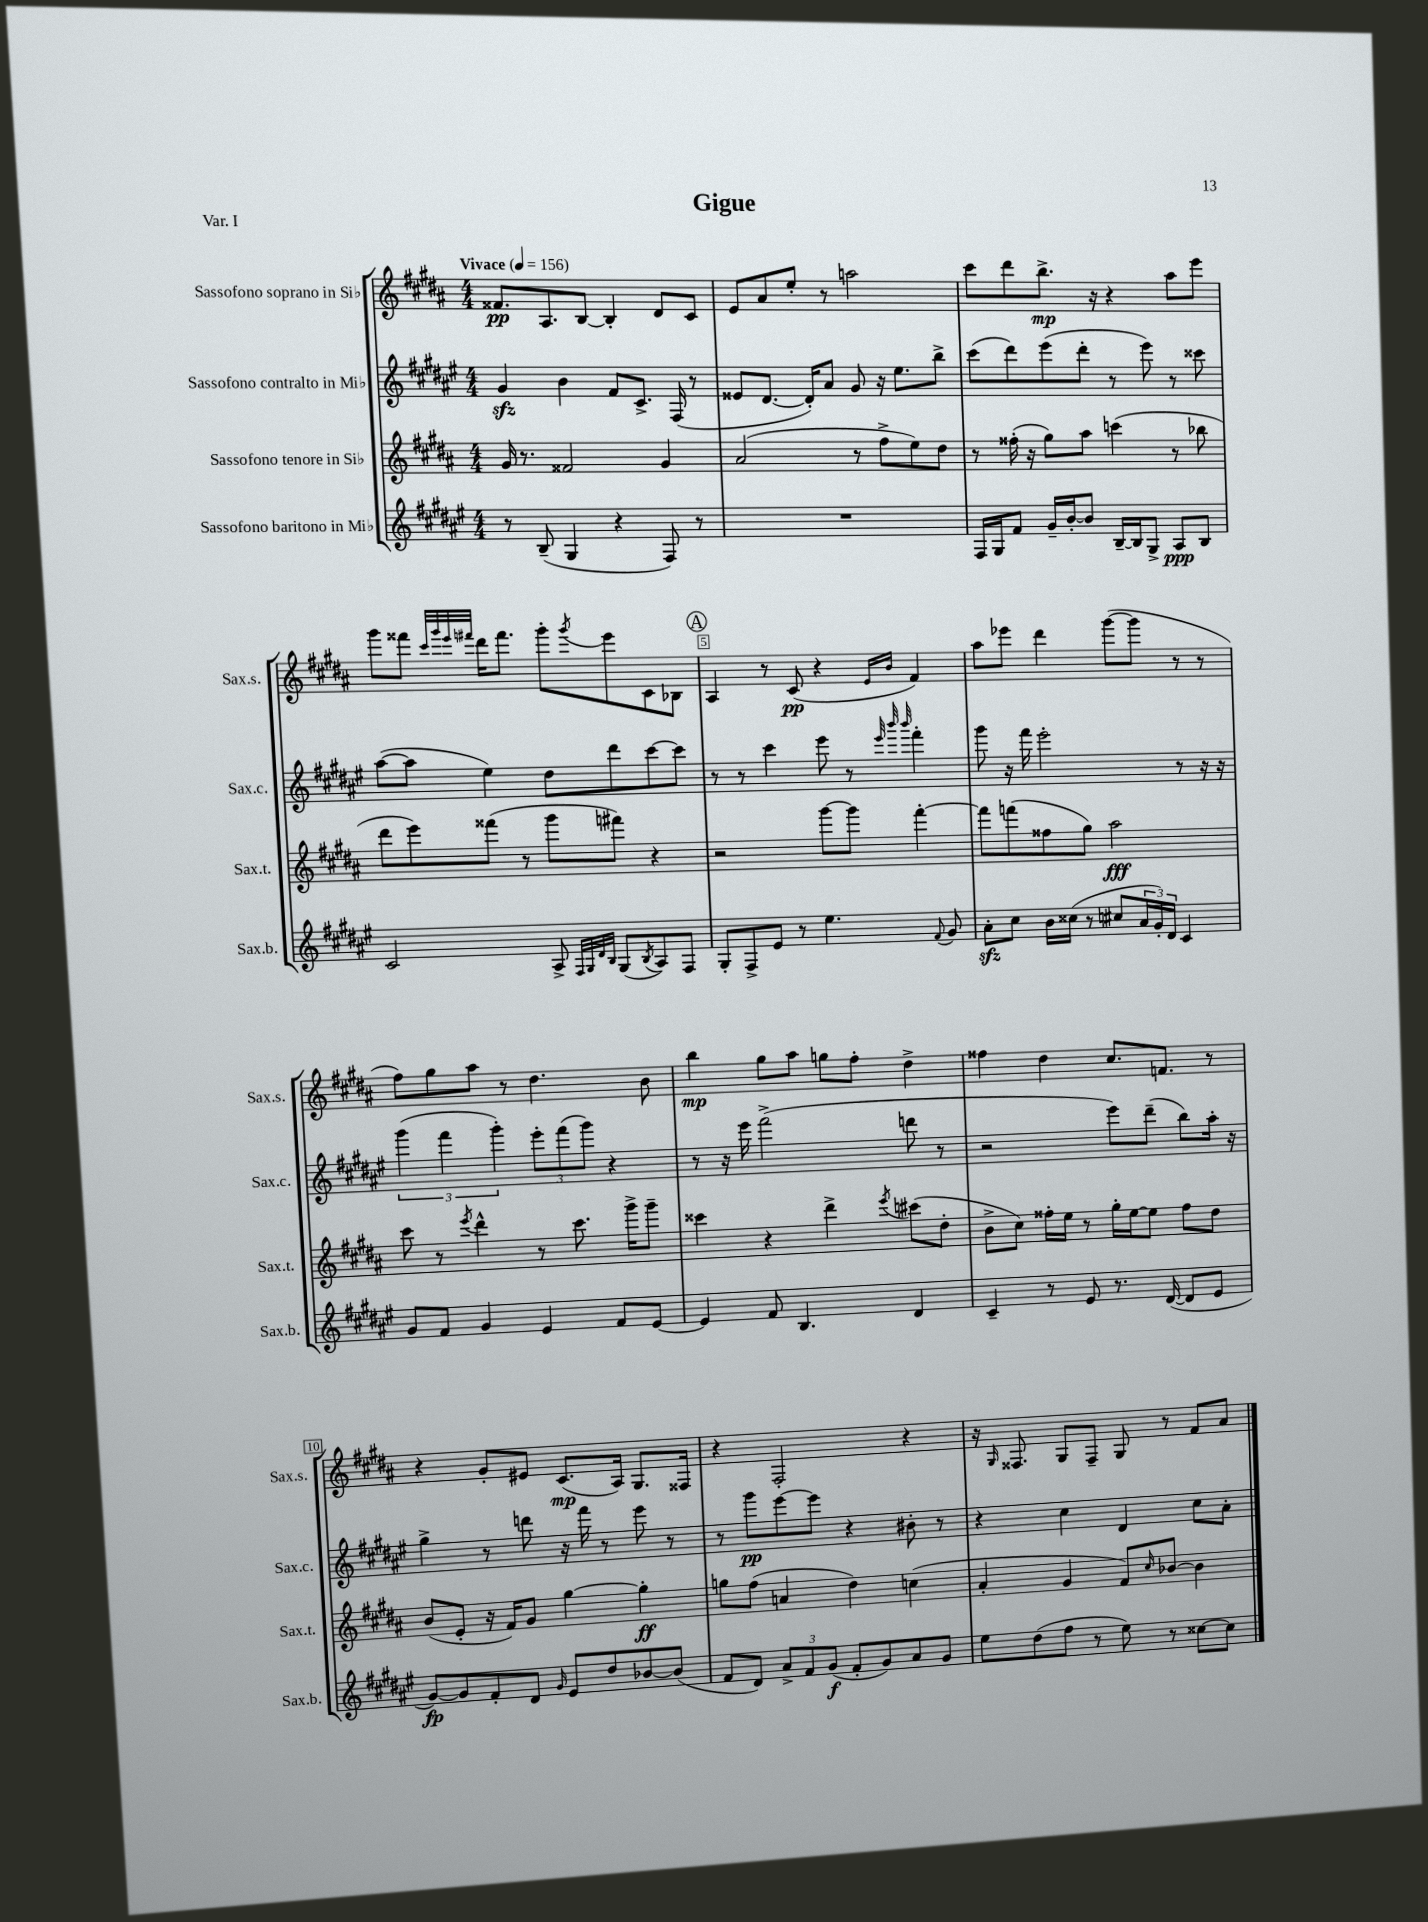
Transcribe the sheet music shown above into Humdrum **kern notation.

**kern	**kern	**kern	**kern
*staff4	*staff3	*staff2	*staff1
*clefG2	*clefG2	*clefG2	*clefG2
*k[f#c#g#d#a#e#]	*k[f#c#g#d#a#]	*k[f#c#g#d#a#e#]	*k[f#c#g#d#a#]
*M4/4	*M4/4	*M4/4	*M4/4
*MM156	*MM156	*MM156	*MM156
8r	16g#	4g#	8.f##
.	8.r	.	.
(8B~	.	.	.
.	.	.	8.A#
4G#	2f##	4b	.
.	.	.	[8B
4r	.	8f#	4B']
.	.	8.c#^	.
8F#)	4g#	.	8d#
.	.	(16F#	.
8r	.	8r	8c#
=	=	=	=
1r	(2a#	8e##	8e
.	.	[8.d#	8a#
.	.	.	8ee'
.	.	16d#'])	.
.	.	8a#	8r
.	8r	8g#	2aa
.	8ff#^	16r	.
.	.	8.ee#	.
.	8ee)	.	.
.	8dd#	8bb^	.
=	=	=	=
16F#	8r	(8ccc#	8ccc#
16G#	.	.	.
8f#	(16ff##'	8ddd#)	8ddd#
.	16r	.	.
16g#~	8gg#)	(8eee#	8.bb^
[16b'	.	.	.
8b]	8aa#	8ddd#'	.
.	.	.	16r
[16B~	(4ccc	8r	4r
16B]	.	.	.
8G#^	.	8eee#)	.
8A#	8r	8r	8aa#
8B	8bb-	8ccc##	8eee
=	=	=	=
2c#	8ddd#	([8aa#	8ggg#
.	8eee)	8aa#]	8fff##
.	.	.	32qqccc#
.	.	.	32qqggg#
.	.	.	32qqeee
.	.	.	32qqfff#
.	(8fff##	4ee#)	16ddd#
.	.	.	8.fff#
.	8r	.	.
8A#^	8ggg#	8dd#	8ggg#'
32qqF#	.	.	.
32qqG#	.	.	.
32qqd#	.	.	.
32qqB	.	.	8qggg#
(8G#	8fff#)	8ddd#	8eee
8qB	.	.	.
8A#)	4r	[8ccc#	8c#
8F#	.	8ccc#]	8B-
=	=	=	=
8G#'	2r	8r	4A#
8F#^	.	8r	.
8e#	.	4ccc#	8r
8r	.	.	(8c#
4.ee#	[8ggg#	8eee#	4r
.	8ggg#]	8r	.
.	.	32qqeee#	.
.	.	32qqbbb	16qqe
.	.	32qqbbb	16qqb
.	[4fff#'	4fff#'	4f#)
8qqf#	.	.	.
8g#	.	.	.
=	=	=	=
8a#'	8fff#]	8ggg#	8aa#
8cc#	(8fff	16r	8eee-
.	.	16fff#	.
16b	8ff##	2eee#'	4ddd#
(16cc##	.	.	.
8r	8gg#)	.	.
8cc#	2aa#	.	([8ggg#
24a#	.	.	8ggg#]
24g#')	.	.	.
24d#	.	.	.
4c#	.	8r	8r
.	.	16r	8r
.	.	16r	.
=	=	=	=
8g#	8ccc#	(6ggg#	8ff#)
8f#	8r	.	8gg#
.	.	6fff#	.
.	8qeee	.	.
4g#	4ddd#^^	.	8aa#
.	.	6ggg#')	.
.	.	.	8r
4e#	8r	12eee#'	4.dd#
.	.	(12fff#	.
.	8.ccc#	.	.
.	.	12ggg#)	.
8f#	.	4r	.
.	16ggg#^	.	.
[8e#	8ggg#~	.	8b
=	=	=	=
4e#]	4ccc##	8r	4bb
.	.	16r	.
.	.	16eee#	.
8f#	4r	(2fff#^	8gg#
4.B	.	.	8aa#
.	4ddd#^	.	8gg
.	.	.	8ff#'
.	8qeee	.	.
4d#	(8ccc#	8ddd	4dd#^
.	8dd#'	8r	.
=	=	=	=
4c#~	8b^	2r	4ff##
.	8cc#)	.	.
8r	16ff##'	.	4dd#
.	16ee	.	.
8e#	8r	.	.
8.r	16gg#'	8eee#)	8.cc#
.	[16ee	.	.
.	8ee]	(8ddd#~	.
([16d#	.	.	8.f
8d#]	8ff##	8bb)	.
8e#	8dd#	16aa#'	8r
.	.	16r	.
=	=	=	=
[8g#)	(8b	4gg#^	4r
8g#]	8e'	.	.
8f#'	16r	8r	8g#'
.	16f#)	.	.
8d#	8g#	8ddd	8e#
16qqg#	.	.	.
8e#	[4gg#	16r	(8.c#
.	.	16fff#	.
8dd#	.	8r	.
.	.	.	16A#)
[8b-	4gg#']	8eee#	8.G#
(8b-]	.	8r	.
.	.	.	16F##
=	=	=	=
8f#	8gg	8r	4r
8d#)	(8ff#	8ggg#	.
12a#^	4a	[8eee#	2F#'
12f#	.	.	.
.	.	8eee#]	.
(12g#	.	.	.
8f#'	4dd#)	4r	.
8g#)	.	.	.
8a#	(4cc	8b#'	4r
8g#	.	8r	.
=	=	=	=
8ee#	4a#'	4r	16r
.	.	.	16qqG#
.	.	.	8.F##
(8dd#	.	.	.
8ff#	4g#	4cc#	8G#
8r	.	.	8F##~
8ee#)	8f#)	4d#	8G#
.	16qqcc#	.	.
8r	[8b-	.	8r
[8cc##	4b-]	8cc#	8f#
8cc##]	.	8a#'	8a#
==	==	==	==
*-	*-	*-	*-
